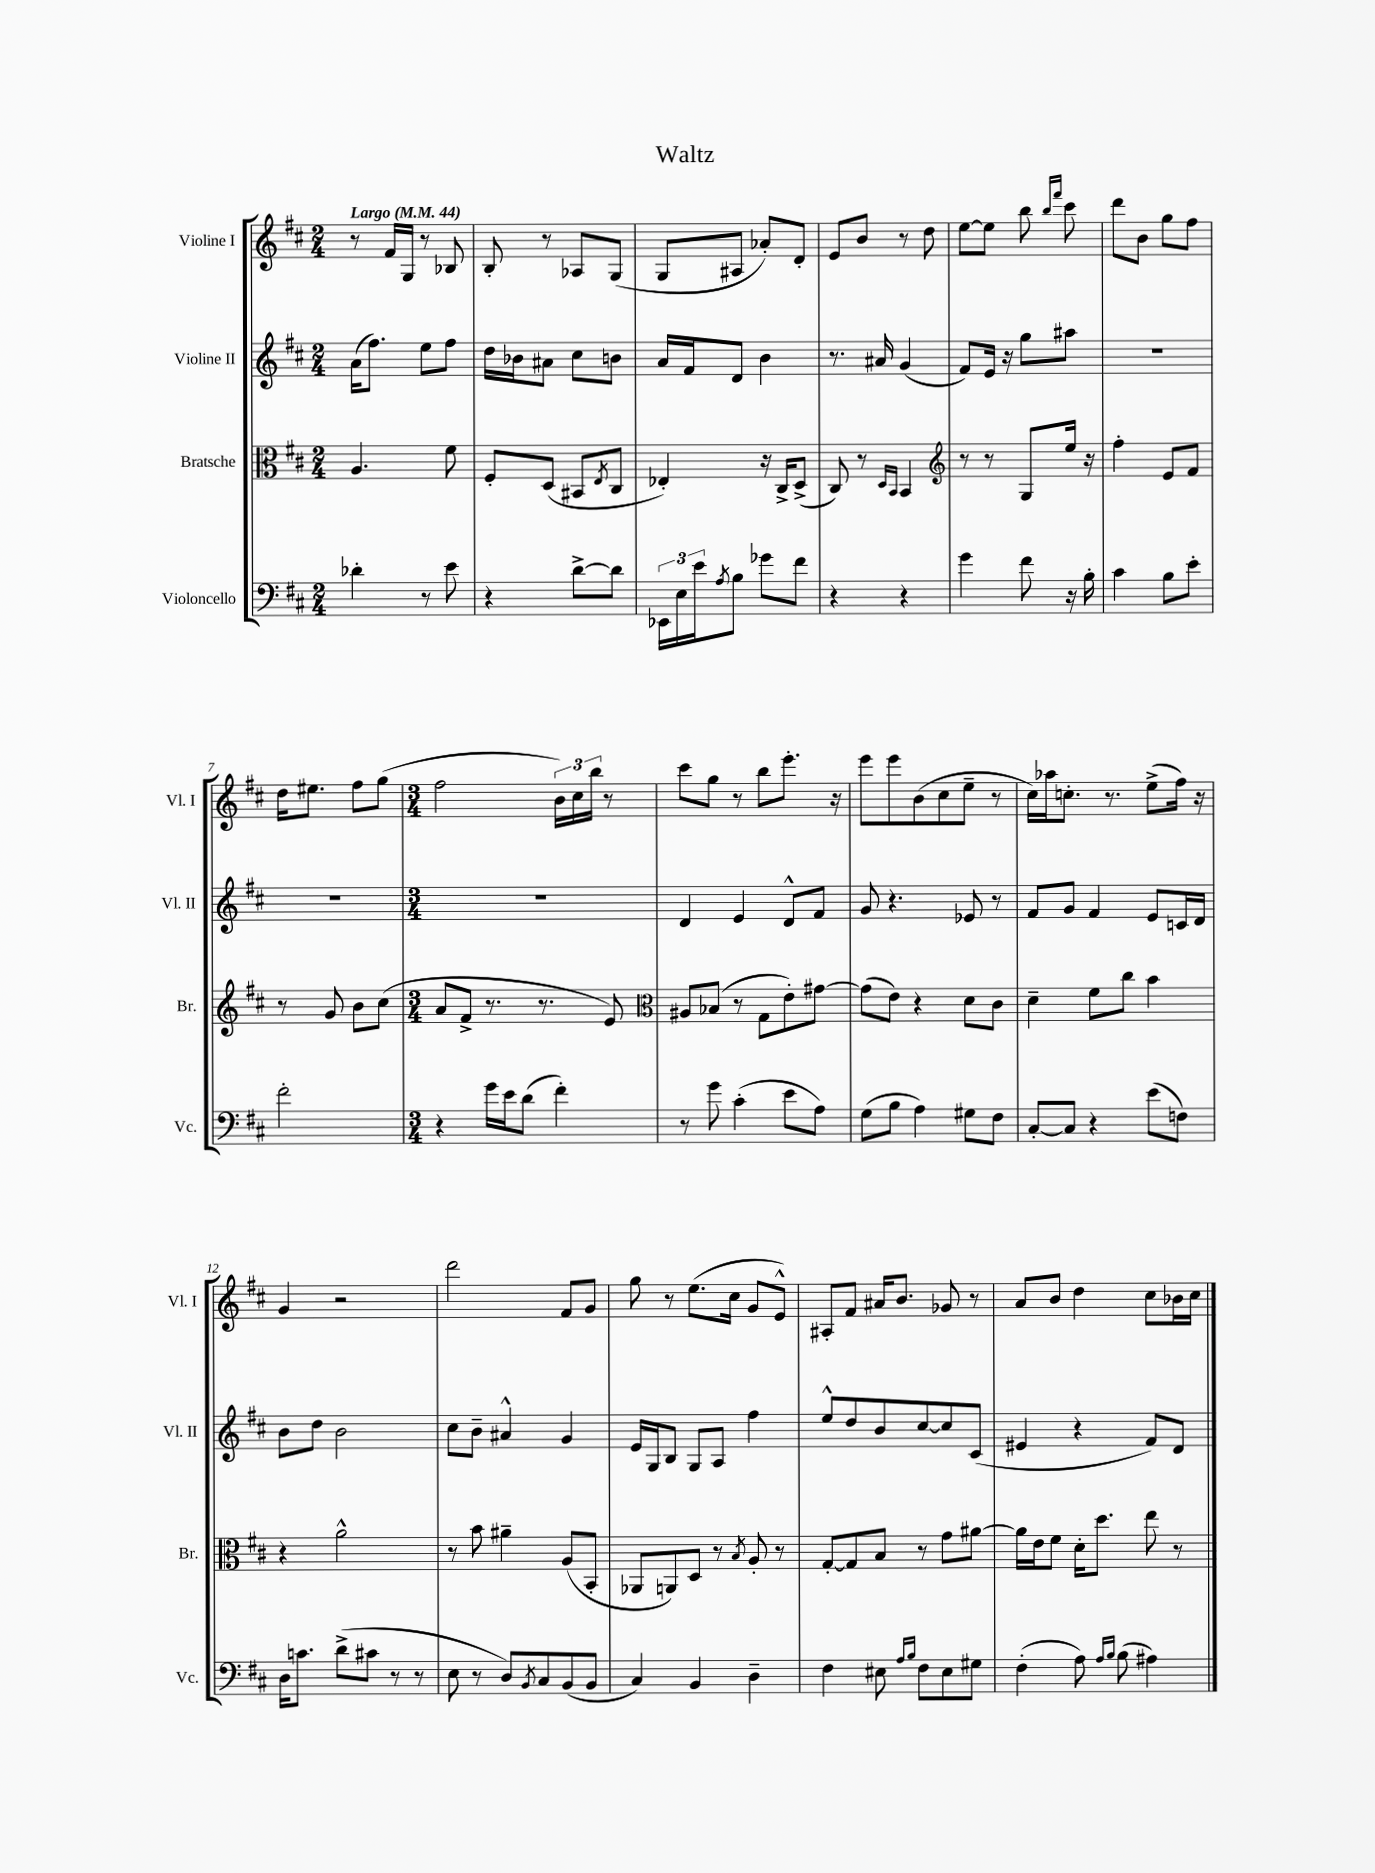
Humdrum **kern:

**kern	**kern	**kern	**kern
*part4	*part3	*part2	*part1
*staff4	*staff3	*staff2	*staff1
*I"Violoncello	*I"Bratsche	*I"Violine II	*I"Violine I
*I'Vc.	*I'Br.	*I'Vl. II	*I'Vl. I
*clefF4	*clefC3	*clefG2	*clefG2
*k[f#c#]	*k[f#c#]	*k[f#c#]	*k[f#c#]
*M2/4	*M2/4	*M2/4	*M2/4
*MM44	*MM44	*MM44	*MM44
=1	=1	=1	=1
!	!	!	!LO:TX:a:B:t=Largo
4d-X'\	4.A/	(16a\KL	8r
.	.	8.ff#\J)	.
.	.	.	16f#/LL
.	.	.	16G/JJ
8r	.	8ee\L	8r
8e\	8f#\	8ff#\J	8B-X/
=2	=2	=2	=2
4r	8F#'/L	16dd\LL	8B'/
.	.	16b-X\J	.
.	(8D/J	8a#X\J	8r
[8d^\L	8BB#X/L	8cc#\L	8A-X/L
.	8qE/	.	.
8d\J]	8C#/J	8bn\J	(8G/J
=3	=3	=3	=3
24EE-X\LL	4E-X'/)	16a/LL	8G/L
24E\	.	.	.
.	.	16f#/J	.
24e\J	.	.	.
8qA/	.	.	.
8B\J	.	8d/J	8A#X/J
8g-X\L	16r	4b\	8a-X'/L)
.	16C#^/KL	.	.
8f#\J	(8D^/J	.	8d'/J
=4	=4	=4	=4
4r	8C#/)	8.r	8e/L
.	8r	.	8b/J
.	.	16a#X/	.
.	16qqD/LL	.	.
.	16qqBB/JJ	.	.
4r	4BB/	(4g/	8r
.	.	.	8dd\
=5	=5	=5	=5
*	*clefG2	*	*
4g\	8r	8f#/L)	[8ee\L
.	8r	16e/Jk	8ee\J]
.	.	16r	.
8f#\	8G/L	8gg\L	8bb\
.	.	.	16qqbb/LL
.	.	.	16qqfff#/JJ
16r	16ee/Jk	8aa#X\J	8ccc#\
16B'\	16r	.	.
=6	=6	=6	=6
4c#\	4ff#'\	2r	8ddd\L
.	.	.	8b\J
8B\L	8e/L	.	8gg\L
8e'\J	8f#/J	.	8ff#\J
!!LO:LB:g=z
=7	=7	=7	=7
2f#'\	8r	2r	16dd\KL
.	.	.	8.ee#X\J
.	8g/	.	.
.	8b\L	.	8ff#\L
.	(8cc#\J	.	(8gg\J
=8	=8	=8	=8
*M3/4	*M3/4	*M3/4	*M3/4
4r	8a/L	2.r	2ff#\
.	8f#^/J	.	.
16g\LL	8.r	.	.
16e\J	.	.	.
(8d\J	.	.	.
.	8.r	.	.
4f#'\)	.	.	24b\LL)
.	.	.	24cc#\
.	.	.	24bb\JJ
.	8e/)	.	8r
=9	=9	=9	=9
*	*clefC3	*	*
8r	8A#X/L	4d/	8ccc#\L
8g\	(8B-X/J	.	8gg\J
(4c#'\	8r	4e/	8r
.	8G\L	.	8bb\L
8e\L	8e'\)	8d^^/L	8.eee'\J
8A\J)	[8g#X\J	8f#/J	.
.	.	.	16r
=10	=10	=10	=10
(8G\L	(8g#\L]	8g/	8eee\L
8B\J	8e\J)	4.r	8eee\
4A\)	4r	.	(8b\
.	.	.	8cc#\
8G#X\L	8d\L	8e-X/	8ee~\J
8F#\J	8c#\J	8r	8r
=11	=11	=11	=11
[8C#'/L	4d~\	8f#/L	16cc#\LL)
.	.	.	16aa-X\J
8C#/J]	.	8g/J	8.ccn'\J
4r	8f#\L	4f#/	.
.	.	.	8.r
.	8cc#\J	.	.
(8e\L	4b\	8e/L	(8ee^\L
8Fn\J)	.	16cn/L	16ff#\Jk)
.	.	16d/JJ	16r
!!LO:LB:g=z
=12	=12	=12	=12
16D\KL	4r	8b\L	4g/
8.cn\J	.	.	.
.	.	8dd\J	.
(8d^\L	2a^^\	2b\	2r
8c#X\J	.	.	.
8r	.	.	.
8r	.	.	.
=13	=13	=13	=13
8E\	8r	8cc#\L	2ddd\
8r	8b\	8b~\J	.
8D/L)	4a#X~\	4a#X^^/	.
8qBB/	.	.	.
8C#/	.	.	.
(8BB/	(8A/L	4g/	8f#/L
8BB/J	8BB'/J	.	8g/J
=14	=14	=14	=14
4C#/)	8AA-X/L	16e/LL	8gg\
.	.	16G/J	.
.	8AAn/)	8B/J	8r
4BB/	8D/J	8G/L	(8.ee\L
.	8r	8A/J	.
.	.	.	16cc#\Jk
.	8qB/	.	.
4D~\	8A'/	4ff#\	8g/L
.	8r	.	8e^^/J)
=15	=15	=15	=15
4F#\	[8G'/L	8ee^^/L	8A#X'/L
.	8G/]	8dd/	8f#/J
8E#X\	8B/J	8b/	16a#X/KL
.	.	.	8.b/J
16qqA/LL	.	.	.
16qqB/JJ	.	.	.
8F#\L	8r	[8cc#/	.
8E#\	8g\L	8cc#/]	8g-X/
8G#X\J	[8a#X\J	(8c#/J	8r
=16	=16	=16	=16
(4F#'\	16a#\LL]	4e#X/	8a/L
.	16e\J	.	.
.	8f#\J	.	8b/J
8A\)	16d'\KL	4r	4dd\
.	8.dd\J	.	.
16qqA/LL	.	.	.
16qqB/JJ	.	.	.
(8B\	.	.	.
4A#X\)	8ee\	8f#/L)	8cc#\L
.	8r	8d/J	16b-X\L
.	.	.	16cc#\JJ
==	==	==	==
*-	*-	*-	*-
